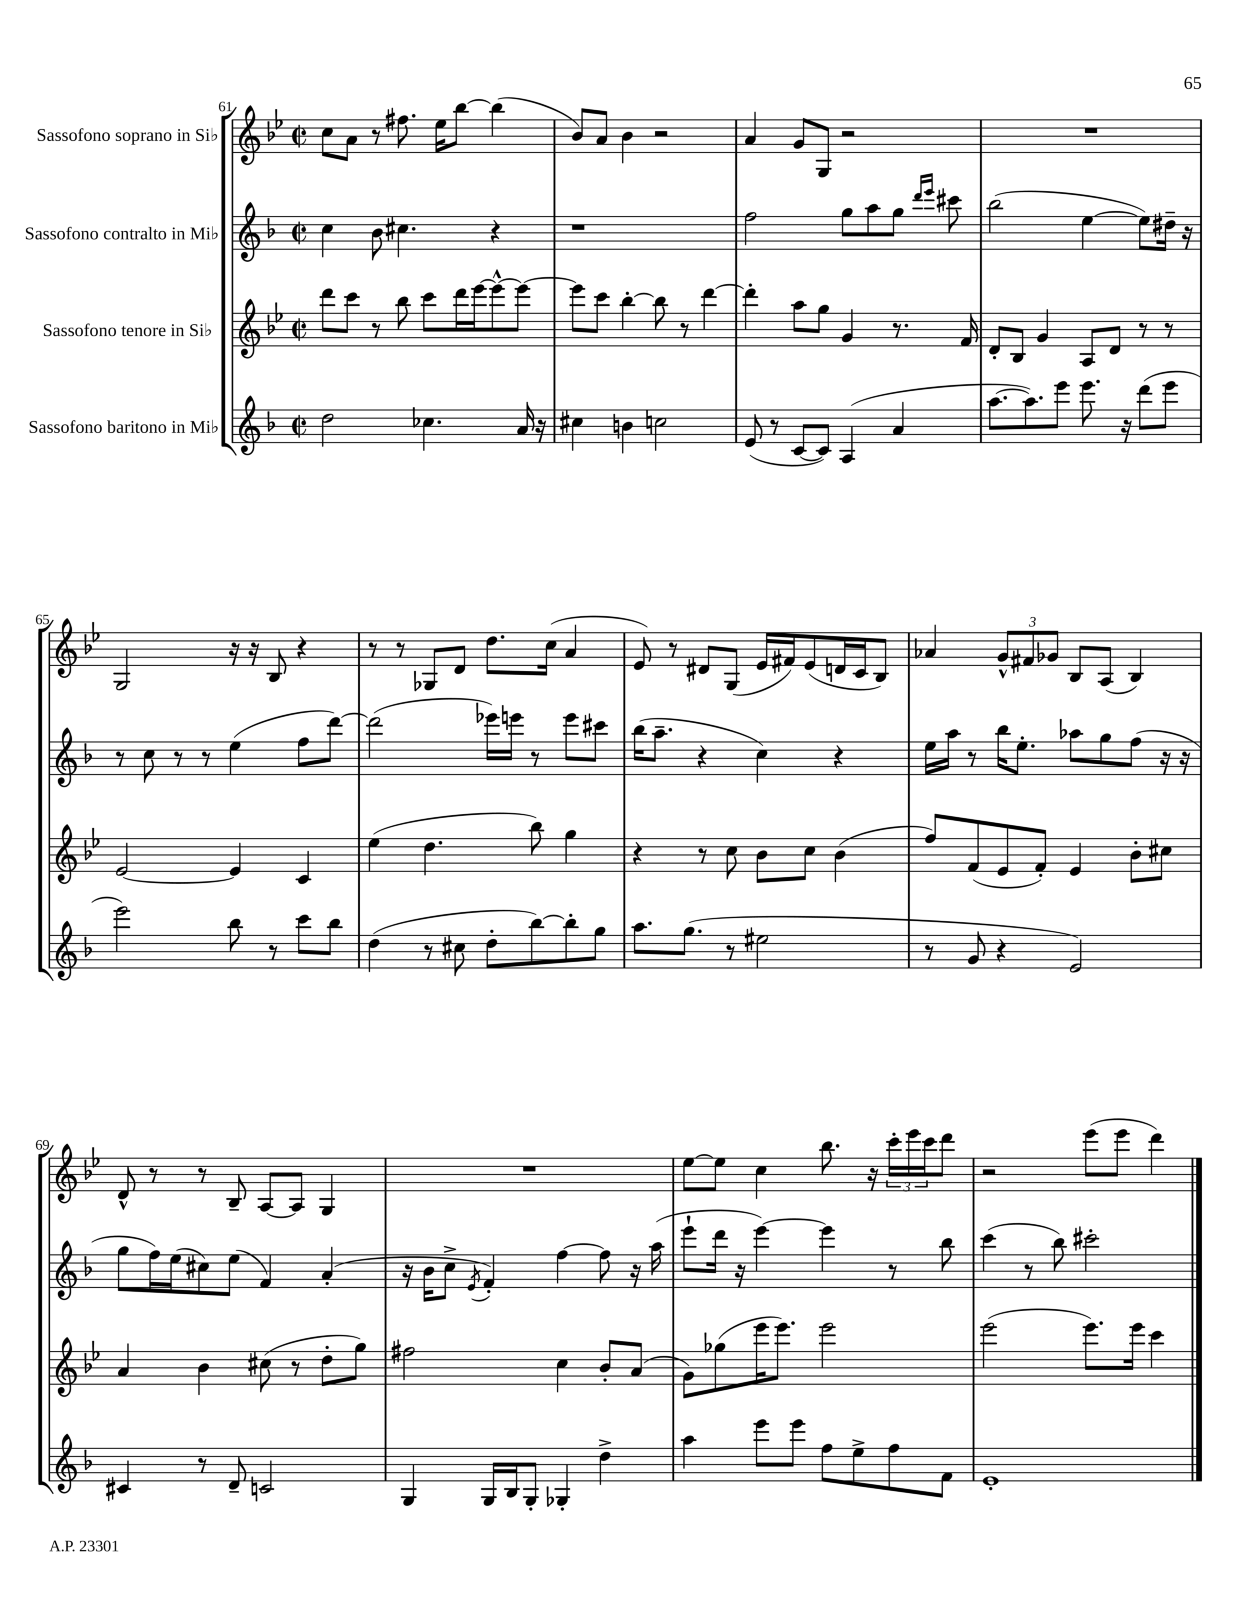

**kern	**kern	**kern	**kern
*part4	*part3	*part2	*part1
*staff4	*staff3	*staff2	*staff1
*I"Sassofono baritono in Mi♭	*I"Sassofono tenore in Si♭	*I"Sassofono contralto in Mi♭	*I"Sassofono soprano in Si♭
*clefG2	*clefG2	*clefG2	*clefG2
*k[b-]	*k[b-e-]	*k[b-]	*k[b-e-]
*M2/2	*M2/2	*M2/2	*M2/2
*met(c|)	*met(c|)	*met(c|)	*met(c|)
=61	=61	=61	=61
2dd\	8ddd\L	4cc\	8cc\L
.	8ccc\J	.	8a\J
.	8r	8b-\	8r
.	8bb-\	4.cc#X\	8.ff#X\
4.cc-X\	8ccc\L	.	.
.	.	.	16ee-\KL
.	16ddd\L	.	[8bb-\J
.	[16eee-\J	.	.
.	8eee-^^\_	4r	(4bb-\]
16a/	8eee-\J_	.	.
16r	.	.	.
=62	=62	=62	=62
4cc#X\	8eee-\L]	1r	8b-/L)
.	8ccc\J	.	8a/J
4bn\	[4bb-'\	.	4b-\
2ccn\	8bb-\]	.	2r
.	8r	.	.
.	[4ddd\	.	.
=63	=63	=63	=63
(8e/	4ddd'\]	2ff\	4a/
8r	.	.	.
[8c/L	8aa\L	.	8g/L
8c/J])	8gg\J	.	8G/J
(4A/	4g/	8gg\L	2r
.	.	8aa\	.
4a/	8.r	8gg\J	.
.	.	16qqddd/LL	.
.	.	16qqeee/JJ	.
.	.	8ccc#X\	.
.	16f/	.	.
=64	=64	=64	=64
[8.aa\L	8d'/L	(2bb-\	1r
.	8B-/J	.	.
8.aa\])	.	.	.
.	4g/	.	.
8eee\J	.	.	.
8.eee\	8A/L	[4ee\	.
.	8d/J	.	.
16r	.	.	.
(8ddd\L	8r	8ee\L])	.
8eee\J	8r	16dd#X~\Jk	.
.	.	16r	.
!!LO:LB:g=z
=65	=65	=65	=65
2eee\)	[2e-/	8r	2G/
.	.	8cc\	.
.	.	8r	.
.	.	8r	.
8bb-\	4e-/]	(4ee\	16r
.	.	.	16r
8r	.	.	8B-/
8ccc\L	4c/	8ff\L	4r
8bb-\J	.	[8ddd\J)	.
=66	=66	=66	=66
(4dd\	(4ee-\	(2ddd\]	8r
.	.	.	8r
8r	4.dd\	.	8G-X/L
8cc#X\	.	.	8d/J
8dd'\L	.	16eee-X\LL)	8.dd\L
.	.	16eeen\JJ	.
[8bb-\)	8bb-\)	8r	.
.	.	.	(16cc\Jk
8bb-'\]	4gg\	8eee\L	4a/
8gg\J	.	8ccc#X\J	.
=67	=67	=67	=67
8.aa\L	4r	(16bb-\KL	8e-/)
.	.	8.aa~\J	.
.	.	.	8r
(8.gg\J	.	.	.
.	8r	4r	8d#X/L
8r	8cc\	.	(8G/J
2ee#X\	8b-\L	4cc\)	16e-/LL
.	.	.	16f#X/J)
.	8cc\J	.	(8e-/
.	(4b-\	4r	16dn/L
.	.	.	16c/J
.	.	.	8B-/J)
=68	=68	=68	=68
8r	8ff/L)	16ee\LL	4a-X/
.	.	16aa\JJ	.
8g/	(8f/	8r	.
4r	8e-/	16bb-\KL	12g^^/L
.	.	8.ee'\J	.
.	.	.	12f#X/
.	8f'/J)	.	.
.	.	.	12g-X/J
2e/)	4e-/	8aa-X\L	8B-/L
.	.	8gg\	(8A/J
.	8b-'\L	(8ff\J	4B-/)
.	8cc#X\J	16r	.
.	.	16r	.
!!LO:LB:g=z
=69	=69	=69	=69
4c#X/	4a/	8gg\L	8d^^/
.	.	16ff\L)	8r
.	.	(16ee\J	.
8r	4b-\	8cc#X\)	8r
8d~/	.	(8ee\J	8B-~/
2cn/	(8cc#X\	4f/)	[8A/L
.	8r	.	8A/J]
.	8dd'\L	(4a'/	4G/
.	8gg\J)	.	.
=70	=70	=70	=70
4G/	2ff#X\	16r	1r
.	.	16b-\KL	.
.	.	8cc^\J	.
.	.	8qe/	.
16G/LL	.	4f'/)	.
16B-/J	.	.	.
8G'/J	.	.	.
4G-X'/	4cc\	[4ff\	.
4dd^\	8b-'/L	8ff\]	.
.	(8a/J	16r	.
.	.	(16aa\	.
=71	=71	=71	=71
4aa\	8g\L)	8eee`\L	[8ee-\L
.	(8gg-X\	16ddd\Jk	8ee-\J]
.	.	16r	.
8eee\L	16eee-\K	[4eee\)	4cc\
.	8.eee-\J)	.	.
8eee\J	.	.	.
8ff\L	2eee-\	4eee\]	8.bb-\
8ee^\	.	.	.
.	.	.	16r
8ff\	.	8r	24ccc'\LL
.	.	.	24eee-\
.	.	.	24ccc\J
8f\J	.	8bb-\	8ddd\J
=72	=72	=72	=72
1e'	(2eee-\	(4ccc\	2r
.	.	8r	.
.	.	8bb-\)	.
.	8.eee-\L)	2ccc#X'\	(8eee-\L
.	.	.	8eee-\J
.	16eee-\Jk	.	.
.	4ccc\	.	4ddd\)
==	==	==	==
*-	*-	*-	*-
